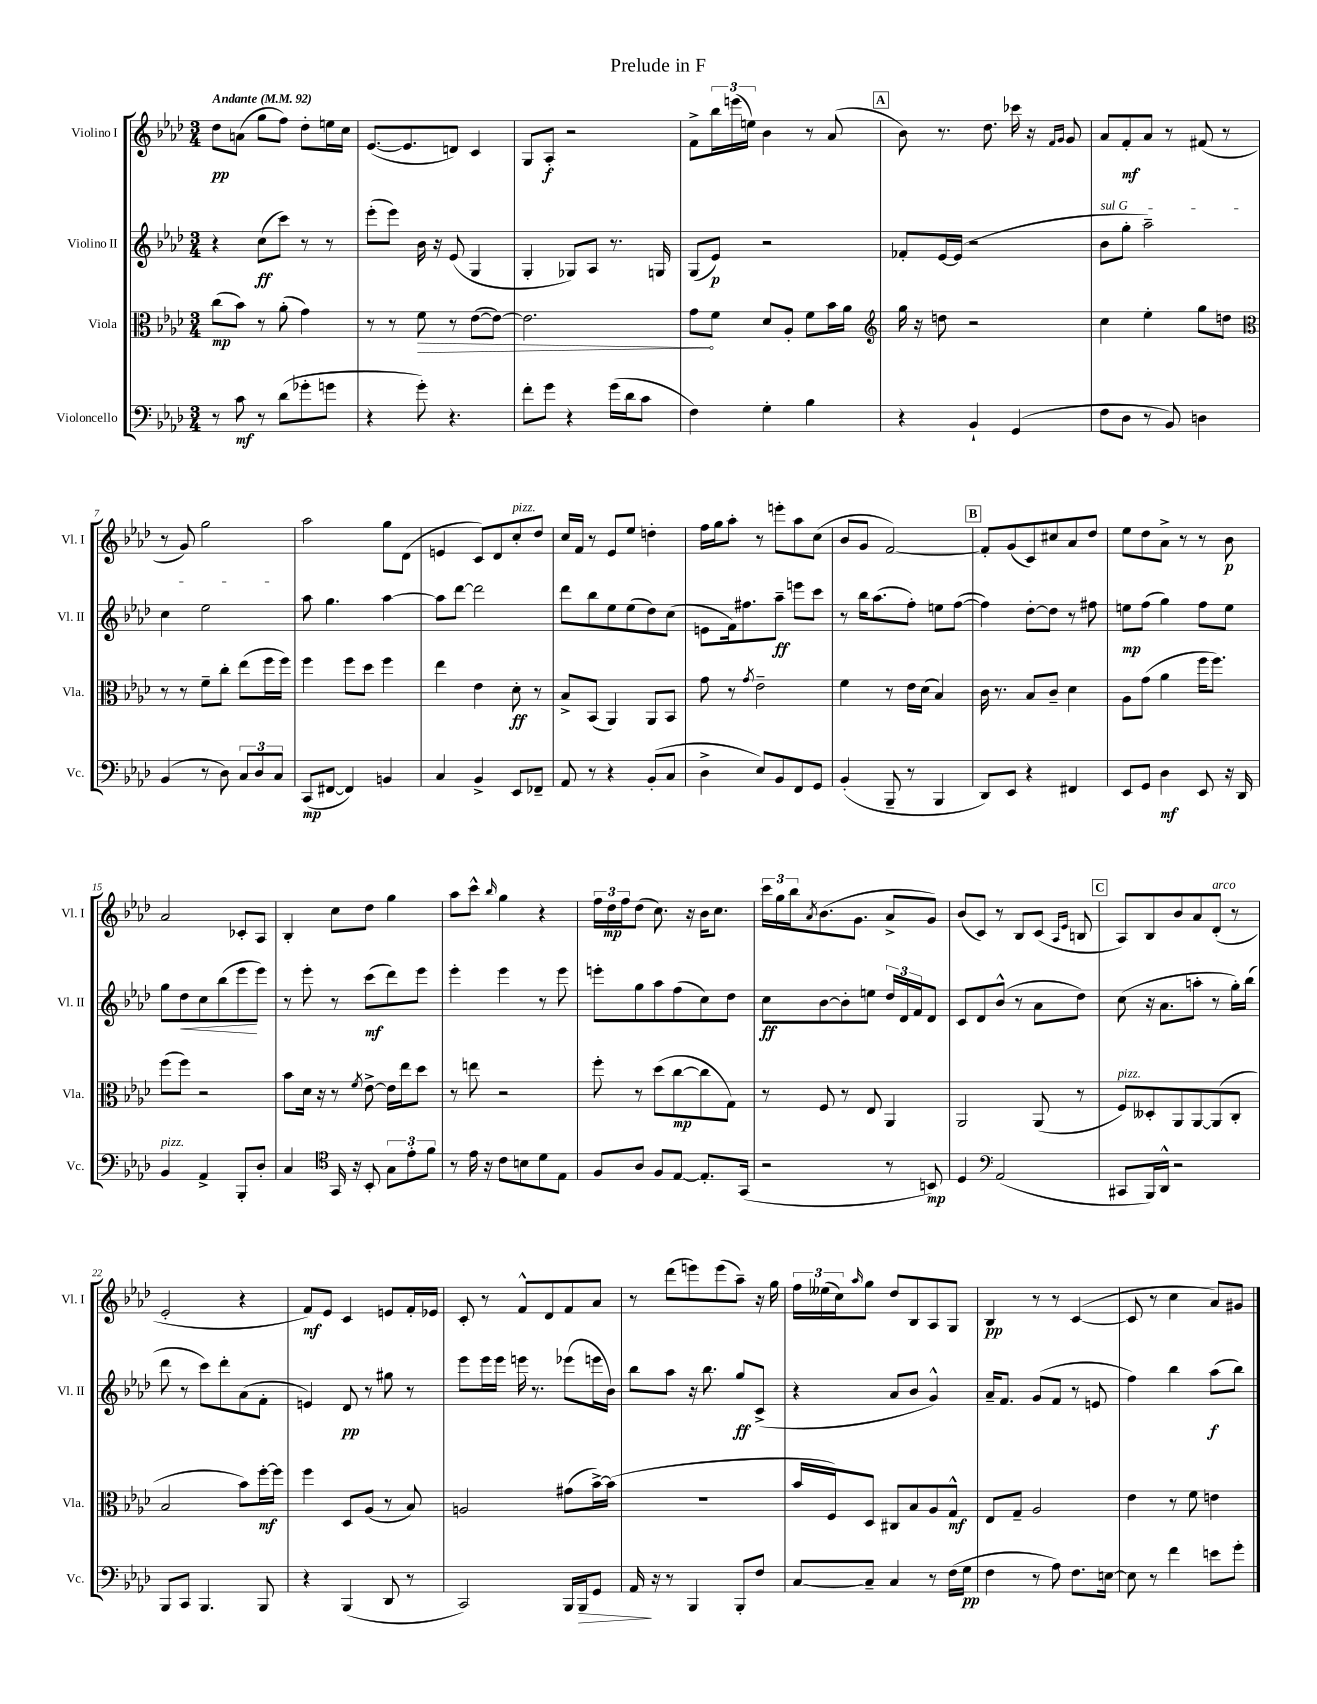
\header { title = "Prelude in F" }
<<
\new StaffGroup <<
\new Staff = "s0" \with { instrumentName = "Violino I" shortInstrumentName = "Vl. I" } {
    \clef treble \key aes \major \numericTimeSignature \time 3/4 \tempo "Andante" 4 = 92
    des''8\pp a'8( g''8 f''8) des''8-. e''16 c''16 |
    ees'8.~( ees'8. d'8) c'4 |
    g8 aes8-.\f r2 |
    f'8-> \tuplet 3/2 { bes''16 e'''16( e''16) } bes'4 r8 aes'8( |
    \mark \markup { \box "A" } bes'8) r8. des''8. ces'''16 r16 \grace { f'16 g'16 } g'8 |
    aes'8 f'8-.\mf aes'8 r8 fis'8( r8 |
    r8 g'8) g''2 |
    aes''2 g''8 des'8( |
    e'4 c'8) des'8 c''8-.^\markup { \italic "pizz." } des''8 |
    c''16 f'16 r8 ees'8 ees''8 d''4-. |
    f''16 g''16 aes''8-. r8 e'''8-. aes''8 c''8( |
    bes'8 g'8 f'2~) |
    \mark \markup { \box "B" } f'8-. g'8( c'8) cis''8 aes'8 des''8 |
    ees''8 des''8 aes'8-> r8 r8 bes'8\p |
    aes'2 ces'8-. aes8 |
    bes4-. c''8 des''8 g''4 |
    aes''8 c'''8-^ \grace { bes''16 } g''4 r4 |
    \tuplet 3/2 { f''16 des''16\mp f''16 } des''8( c''8.) r16 bes'16 c''8. |
    \tuplet 3/2 { c'''16 g''16 bes''16 } \acciaccatura { aes'8 } bes'8.( g'8. aes'8-> g'8) |
    bes'8( c'8) r8 bes8 c'8( \grace { aes16 ees'16 } b8 |
    \mark \markup { \box "C" } aes8) bes8 bes'8 aes'8 des'8-.^\markup { \italic "arco" }( r8 |
    ees'2-. r4 |
    f'8\mf) ees'8 c'4 e'8 f'16-. ees'16 |
    c'8-. r8 f'8-^ des'8 f'8 aes'8 |
    r8 des'''8( e'''8) e'''8( aes''8--) r16 g''16 |
    \tuplet 3/2 { f''16 eeses''16( c''16) } \grace { aes''16 } g''8 des''8 bes8 aes8 g8 |
    bes4\pp r8 r8 c'4~( |
    c'8 r8 c''4 aes'8) gis'8 \bar "|." |
}
\new Staff = "s1" \with { instrumentName = "Violino II" shortInstrumentName = "Vl. II" } {
    \clef treble \key aes \major \numericTimeSignature \time 3/4
    r4 c''8\ff( c'''8) r8 r8 |
    ees'''8-.( ees'''8) bes'16 r16 ees'8( g4 |
    g4-. ges8) aes8 r8. g16 |
    g8( ees'8\p) r2 |
    \mark \markup { \box "A" } fes'8-. ees'16~ ees'16( r2 |
    \once \override TextSpanner.bound-details.left.text = \markup { \italic "sul G" } bes'8\startTextSpan g''8-. aes''2--) |
    c''4 ees''2\stopTextSpan |
    aes''8 g''4. aes''4~ |
    aes''8 des'''8~ des'''2 |
    des'''8 bes''8 ees''8 ees''8( des''8) c''8( |
    e'8 f'16) fis''8. aes''8--\ff e'''8 c'''8 |
    r8 bes''16 aes''8.( f''8-.) e''8 f''8~( |
    \mark \markup { \box "B" } f''4) des''8~-. des''8 r8 fis''8 |
    e''8\mp f''8( g''4) f''8 e''8 |
    g''8 des''8\< c''8 bes''8( ees'''8\! ees'''8) |
    r8 ees'''8-. r8 c'''8\mf( des'''8) ees'''8 |
    ees'''4-. ees'''4 r8 ees'''8 |
    e'''8-. g''8 aes''8 f''8( c''8) des''8 |
    c''8\ff bes'8~ bes'8-. e''8 \tuplet 3/2 { des''16 des'16 f'16 } des'8 |
    c'8 des'8 bes'8-^( r8 aes'8 des''8) |
    \mark \markup { \box "C" } c''8( r16 aes'8. a''8-. r8 g''16-.) bes''16( |
    des'''8 r8 c'''8) des'''8-. aes'8( f'8-. |
    e'4) des'8\pp r8 gis''8 r8 |
    ees'''8 ees'''16 ees'''16 e'''16 r8. ees'''8( e'''16 bes'16) |
    bes''8 aes''8 r16 bes''8. g''8\ff c'8->( |
    r4 aes'8 bes'8 g'4-^) |
    aes'16-- f'8. g'8( f'8 r8 e'8 |
    f''4) bes''4 aes''8\f( bes''8) \bar "|." |
}
\new Staff = "s2" \with { instrumentName = "Viola" shortInstrumentName = "Vla." } {
    \clef alto \key aes \major \numericTimeSignature \time 3/4
    c''8\mp( bes'8) r8 aes'8-.( g'4) |
    r8 r8 \once \override Hairpin.circled-tip = ##t f'8\> r8 ees'8~( ees'8~) |
    ees'2. |
    g'8\! f'8 des'8 aes8-. f'8 bes'16 aes'16 |
    \mark \markup { \box "A" } \clef treble g''16 r16 d''8 r2 |
    c''4 ees''4-. g''8 d''8 |
    \clef alto r8 r8 f'8-- c''8-. ees''8( f''16 f''16) |
    f''4 f''8 des''8 f''4 |
    ees''4 ees'4 des'8-.\ff r8 |
    bes8-> bes,8( aes,4) aes,8 bes,8 |
    g'8 r8 \acciaccatura { g'8 } ees'2-- |
    f'4 r8 ees'16 des'16( bes4) |
    \mark \markup { \box "B" } c'16 r8. bes8 c'8-- des'4 |
    aes8 g'8( aes'4 f''16 f''8.) |
    f''8( f''8) r2 |
    bes'8 des'16 r16 r8 \acciaccatura { f'8 } ees'8~-> ees'16 ees''16 des''8 |
    r8 e''8 r2 |
    f''8-. r8 des''8( c''8~\mp c''8 g8) |
    r8 f8 r8 ees8 aes,4 |
    aes,2 aes,8( r8 |
    \mark \markup { \box "C" } f8^\markup { \italic "pizz." }) deses8-. aes,8 aes,8~ aes,8( c8-. |
    bes2 bes'8) f''16~-.\mf f''16 |
    f''4 des8 aes8( r8 bes8) |
    a2 gis'8( bes'16~->) bes'16( |
    R2. |
    bes'16 f16) des8 cis8 bes8 aes8 g8-^\mf |
    ees8 g8-- aes2 |
    ees'4 r8 f'8 e'4 \bar "|." |
}
\new Staff = "s3" \with { instrumentName = "Violoncello" shortInstrumentName = "Vc." } {
    \clef bass \key aes \major \numericTimeSignature \time 3/4
    r8 c'8\mf r8 des'8( ges'8-. g'8 |
    r4 g'8-.) r4. |
    f'8-. g'8 r4 g'16( des'16 c'8 |
    f4) g4-. bes4 |
    \mark \markup { \box "A" } r4 bes,4-! g,4( |
    f8 des8 r8 bes,8) d4 |
    bes,4( r8 des8) \tuplet 3/2 { c8 des8 c8 } |
    c,8\mp( fis,8~ fis,4) b,4 |
    c4 bes,4-> ees,8 fes,8-- |
    aes,8 r8 r4 bes,8-.( c8 |
    des4-> ees8) bes,8 f,8 g,8 |
    bes,4-.( bes,,8-- r8 bes,,4 |
    \mark \markup { \box "B" } des,8) ees,8 r4 fis,4 |
    ees,8 g,8 des4\mf ees,8 r16 des,16 |
    bes,4^\markup { \italic "pizz." } aes,4-> bes,,8-. des8-. |
    c4 \clef tenor g,16 r16 bes,8-. \tuplet 3/2 { g8 ees'8-. f'8 } |
    r8 ees'16 r16 c'8 b8 des'8 ees8 |
    f8 aes8 f8 ees8~ ees8.-. g,16( |
    r2 r8 b,8\mp) |
    des4 \clef bass aes,2( |
    \mark \markup { \box "C" } cis,8 bes,,16) des,16-^ r2 |
    bes,,8 c,8 bes,,4. bes,,8 |
    r4 bes,,4( des,8 r8 |
    c,2) bes,,16 bes,,16\> g,8 |
    aes,16\! r16 r8 bes,,4 bes,,8-. f8 |
    c8~ c8-- c4 r8 f16( g16\pp |
    f4 r8 aes8) f8. e16~ |
    e8 r8 f'4 e'8 g'8-. \bar "|." |
}
>>
>>
